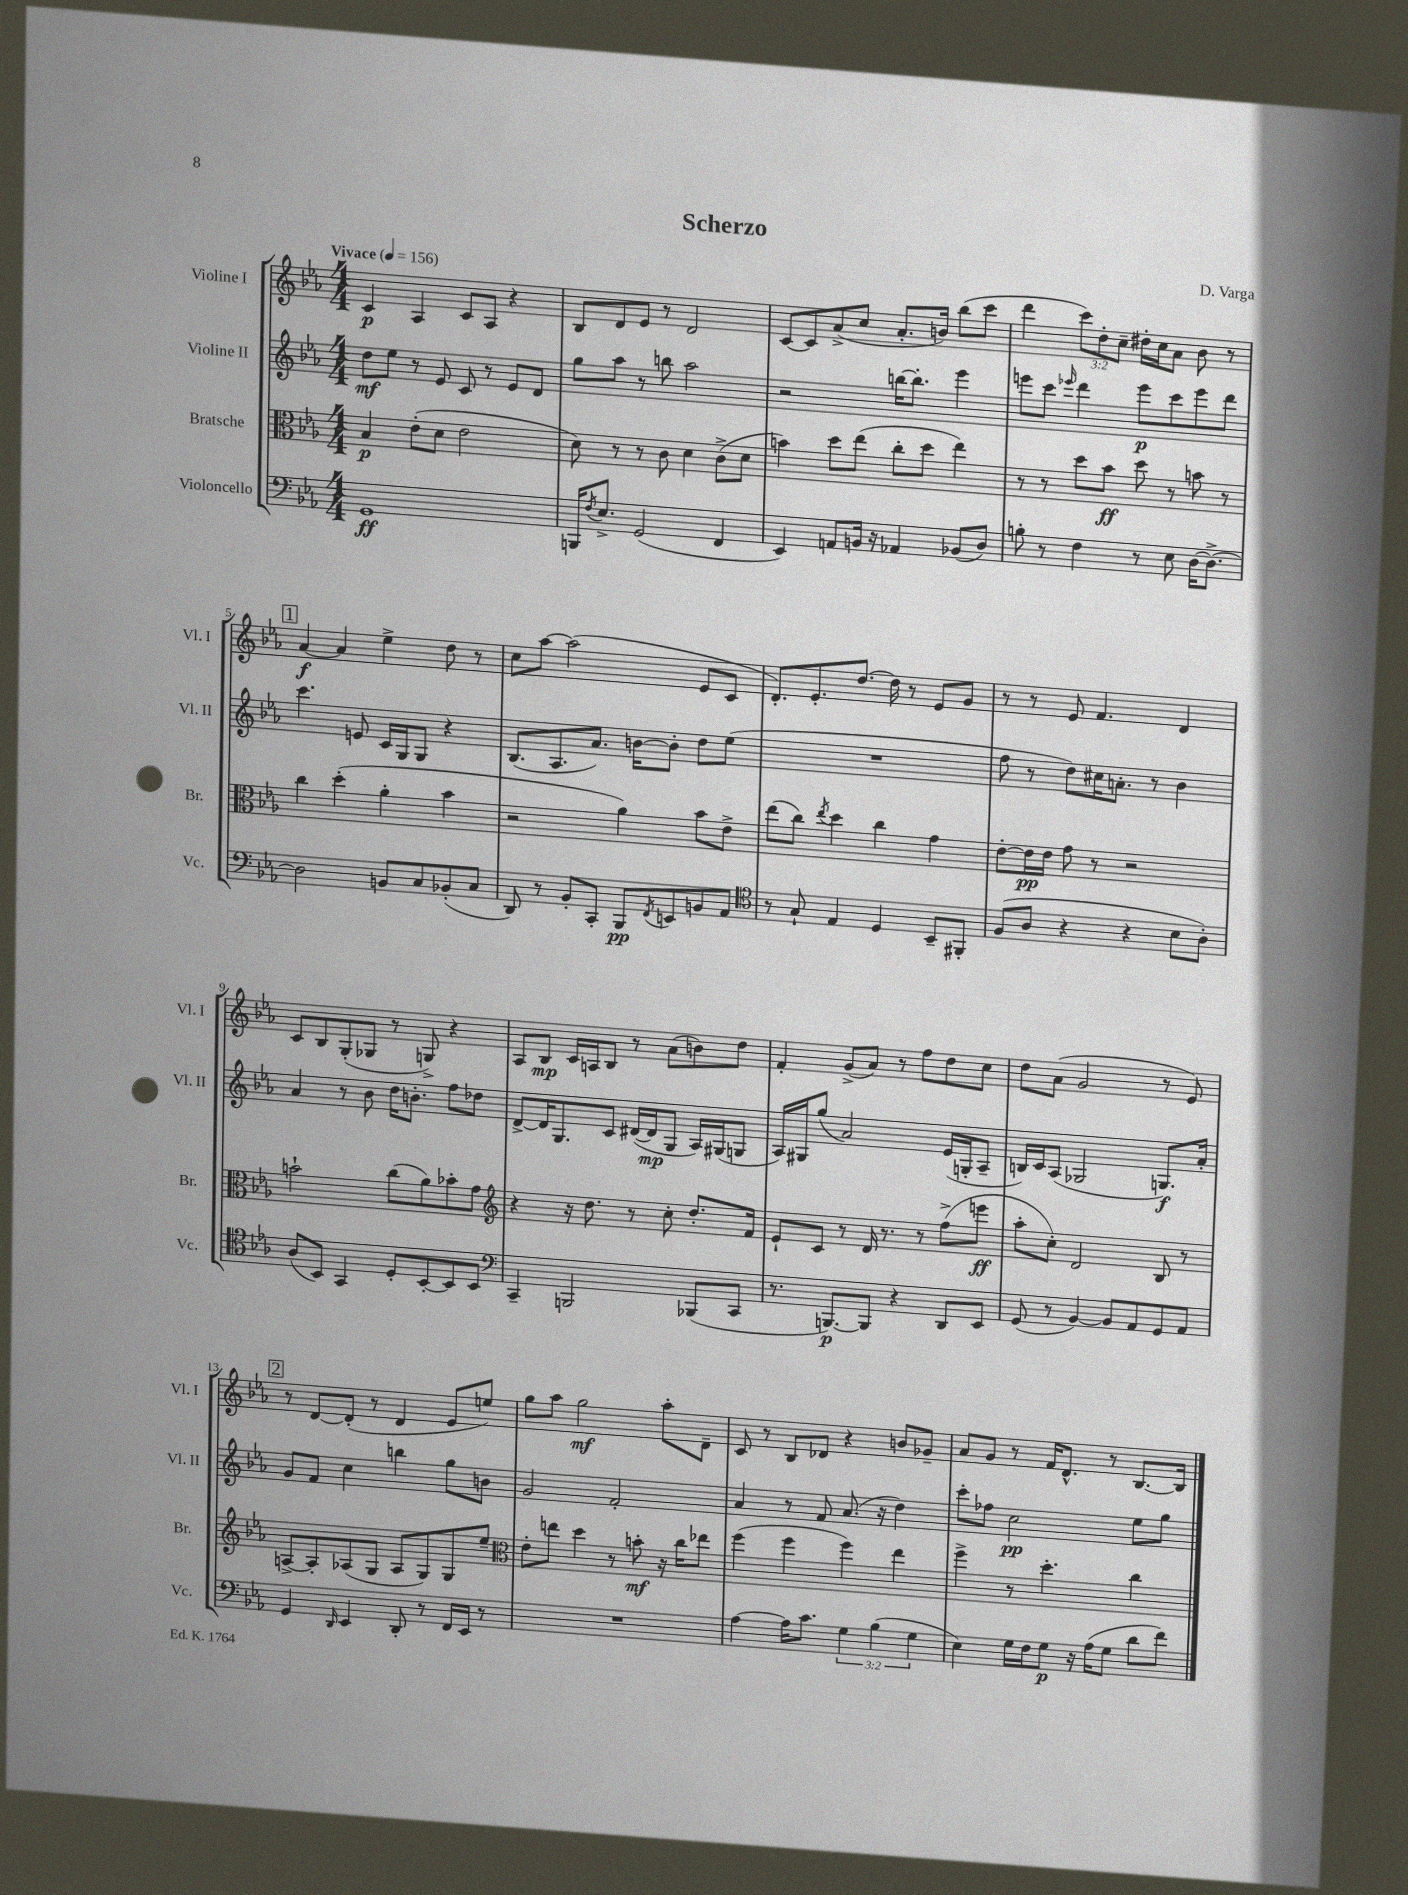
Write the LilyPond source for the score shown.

\header { title = "Scherzo" composer = "D. Varga" }
<<
\new StaffGroup <<
\new Staff = "s0" \with { instrumentName = "Violine I" shortInstrumentName = "Vl. I" } {
    \clef treble \key ees \major \numericTimeSignature \time 4/4 \override Staff.TupletNumber.text = #tuplet-number::calc-fraction-text \tempo "Vivace" 4 = 156
    c'4\p aes4 c'8 aes8 r4 |
    bes8 d'8 ees'8 r8 d'2 |
    c'8~ c'8 aes'8->( c''8 aes'8.-. b'16) bes''8( c'''8 |
    d'''4 \tuplet 3/2 { c'''8) d''8-. c''8-- } dis''16-. c''16 aes'8 bes'8 r8 |
    \mark \markup { \box "1" } aes'4~\f aes'4 ees''4-> d''8 r8 |
    c''8 aes''8~ aes''2( ees'8 c'8 |
    d'8.-.) ees'8.-. d''8.~ d''16 r8 ees'8 g'8 |
    r8 r8 ees'8 f'4. d'4 |
    c'8 bes8 g8-.( ges8 r8 g8->) r4 |
    aes8 bes8\mp c'16 a16 bes8 r8 aes'8( b'8) d''8 |
    f'4-. g'8->( aes'8) r8 f''8 d''8 c''8 |
    d''8 aes'8( g'2 r8 ees'8) |
    \mark \markup { \box "2" } r8 d'8~ d'8-.( r8 d'4 ees'8 e''8) |
    g''8 aes''8 g''2\mf aes''8-. d'8-- |
    c'8 r8 bes8 des'8 r4 b'8 ges'8-- |
    aes'8 g'8 r8 f'16 d'8.-^ r8 bes8.~ bes16 \bar "|." |
}
\new Staff = "s1" \with { instrumentName = "Violine II" shortInstrumentName = "Vl. II" } {
    \clef treble \key ees \major \numericTimeSignature \time 4/4
    d''8\mf ees''8 r8 ees'8 c'8 r8 ees'8 d'8 |
    g''8 aes''8 r8 b''8 aes''2 |
    r2 b''16~ b''8.-. ees'''4 |
    e'''8 c'''8 \grace { ees'''16 } d'''4 ees'''8\p c'''8 ees'''8 d'''8 |
    \mark \markup { \box "1" } c'''4. e'8 c'16 g16 g8 r4 |
    bes8.( aes8. aes'8.) b'16~ b'8-. d''8 ees''8( |
    R1 |
    f''8 r8 d''8) cis''16 a'8.-. r8 bes'4 |
    aes'4 r8 bes'8 d''16 b'8.-. f''8 des''8 |
    d'8~-> d'16 g8. c'8 dis'16~( dis'16\mp g8 aes16) gis16( g8 |
    aes16) gis16 g''8( aes'2) ees'16( g16-. aes8-- |
    b16) c'16 aes8( ges2 g8.\f) aes'16-. |
    \mark \markup { \box "2" } g'8 f'8 c''4 b''4 g''8 b'8 |
    g'2 f'2-. |
    aes'4 r8 f'8 aes'8.( r16 d''4) |
    c'''8-. fes''8 c''2\pp ees''8 g''8 \bar "|." |
}
\new Staff = "s2" \with { instrumentName = "Bratsche" shortInstrumentName = "Br." } {
    \clef alto \key ees \major \numericTimeSignature \time 4/4
    bes4\p ees'8-.( d'8 ees'2 |
    d'8) r8 r8 c'8 d'4 c'8->( d'8 |
    b'4) d''8 ees''8( c''8-. d''8 ees''4) |
    r8 r8 d''8 bes'8\ff d''8 r8 b'8 r8 |
    \mark \markup { \box "1" } c''4 d''4-.( aes'4-. bes'4 |
    r2 aes'4) bes'8 ees'8-> |
    ees''8( c''8) \acciaccatura { ees''8 } d''4 c''4 g'4 |
    ees'8~-. ees'16\pp ees'16 g'8 r8 r2 |
    b'2-! c''8( aes'8) bes'8-. g'8 |
    \clef treble r4 r16 d''8. r8 c''8-. d''8.-. f'16 |
    ees'8-! c'8 r8 d'16 r8. r8 f''8->( e'''8\ff |
    aes''8-. c''8-.) d'2 bes8 r8 |
    \mark \markup { \box "2" } a8~-> a8-. aes8( g8 aes8 g8) g8 ees''8-- |
    \clef alto ees'8-. e''8 d''4 r8 b'8-.\mf r16 c''16 ees''8 |
    f''4( f''4 f''4) ees''4 |
    f''4-> r8 d''4.-. c''4 \bar "|." |
}
\new Staff = "s3" \with { instrumentName = "Violoncello" shortInstrumentName = "Vc." } {
    \clef bass \key ees \major \numericTimeSignature \time 4/4 \override Staff.TupletNumber.text = #tuplet-number::calc-fraction-text
    g,1\ff |
    b,,16 \acciaccatura { f8 } ees8.-> g,2( f,4 |
    ees,4) a,8 b,16 r16 aes,4 bes,8( d8) |
    b8-. r8 f4 r8 ees8 d16~ d8.~-> |
    \mark \markup { \box "1" } d2 b,8 c8 bes,8-.( c8 |
    d,8) r8 bes,8-. c,8-. bes,,8\pp \acciaccatura { f,8 } e,8 b,8 aes,8 |
    \clef tenor r8 g8-! ees4 d4 bes,8-- fis,8-. |
    f8( aes8 r4 r4 bes8 aes8-.) |
    aes8( bes,8) g,4 d8-. bes,8~-. bes,8 bes,8 |
    \clef bass c,4-- b,,2 bes,,8( c,8 |
    r8. b,,8.~\p) b,,8 r4 d,8 ees,8 |
    g,8( r8 bes,4~) bes,8 aes,8 g,8 aes,8 |
    \mark \markup { \box "2" } g,4 \grace { d,16 } ees,4 d,8-. r8 f,16 ees,16 r8 |
    R1 |
    aes4~ aes16 c'8. \tuplet 3/2 { g4 bes4( g4 } |
    ees4) g16 f16 g8\p r16 aes16( g8 d'8 f'8) \bar "|." |
}
>>
>>
